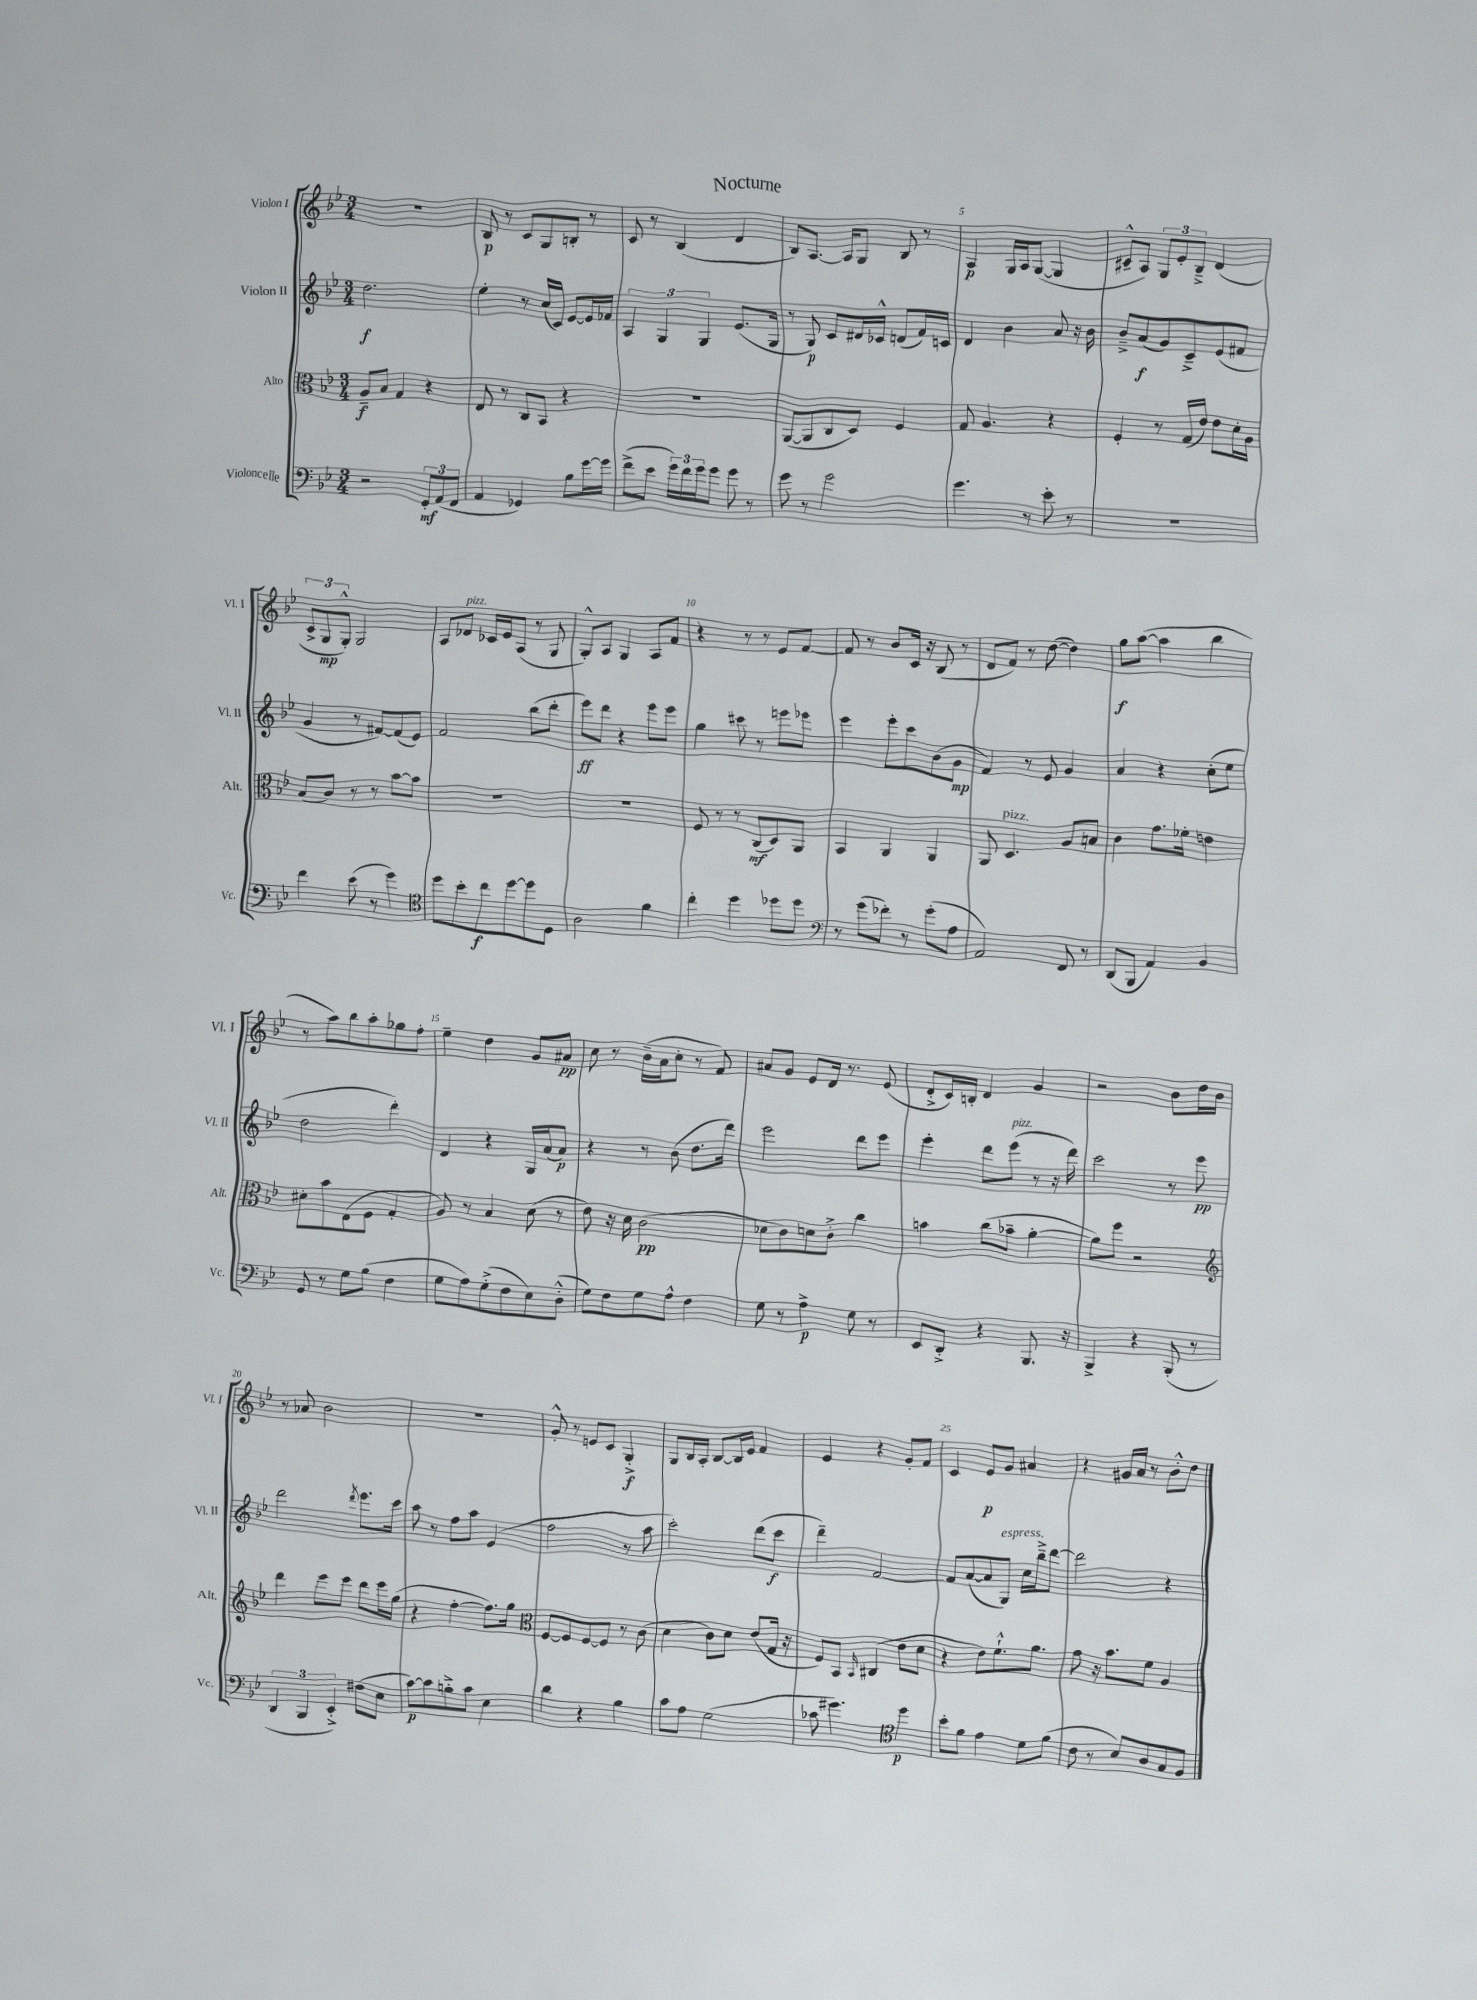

**kern	**dynam	**kern	**dynam	**kern	**dynam	**kern	**dynam
*part4	*part4	*part3	*part3	*part2	*part2	*part1	*part1
*staff4	*staff4	*staff3	*staff3	*staff2	*staff2	*staff1	*staff1
*I"Violoncelle	*	*I"Alto	*	*I"Violon II	*	*I"Violon I	*
*I'Vc.	*	*I'Alt.	*	*I'Vl. II	*	*I'Vl. I	*
*clefF4	*	*clefC3	*	*clefG2	*	*clefG2	*
*k[b-e-]	*	*k[b-e-]	*	*k[b-e-]	*	*k[b-e-]	*
*M3/4	*	*M3/4	*	*M3/4	*	*M3/4	*
=1	=1	=1	=1	=1	=1	=1	=1
2r	.	8A~/L	f	2.dd\	f	2.r	.
.	.	8B-/J	.	.	.	.	.
.	.	4G/	.	.	.	.	.
12GG'/L	mf	4r	.	.	.	.	.
(12AA/	.	.	.	.	.	.	.
12FF/J	.	.	.	.	.	.	.
=2	=2	=2	=2	=2	=2	=2	=2
4AA/	.	8E-/	.	4ee-'\	.	8B-/	p
.	.	8r	.	.	.	8r	.
4GG-X/)	.	8C/L	.	8r	.	8c/L	.
.	.	8BB-/J	.	(16cc/LL	.	8G/	.
.	.	.	.	16c/JJ)	.	.	.
8B-\L	.	4r	.	[8e-/L	.	8Bn'/J	.
[16g\L	.	.	.	16e-/L]	.	8r	.
16g\JJ]	.	.	.	16f-X/JJ	.	.	.
=3	=3	=3	=3	=3	=3	=3	=3
(8f^\L	.	2.r	.	6A/	.	8c/	.
8e-\J	.	.	.	.	.	8r	.
.	.	.	.	6G/	.	.	.
24g\LL)	.	.	.	.	.	(4B-/	.
24f\	.	.	.	.	.	.	.
24g\J	.	.	.	6G/	.	.	.
8g\J	.	.	.	.	.	.	.
8g\	.	.	.	(8.e-/L	.	4d/	.
8r	.	.	.	.	.	.	.
.	.	.	.	16G/Jk	.	.	.
=4	=4	=4	=4	=4	=4	=4	=4
8g\	.	([8AA/L	.	8r	.	8B-/L)	.
8r	.	8AA/]	.	8G/)	p	[8.A/J	.
2g\	.	8C/	.	8c/L	.	.	.
.	.	.	.	.	.	16A/KL]	.
.	.	8D/J)	.	16d#X/L	.	8G/J	.
.	.	.	.	16c-X^^/JJ	.	.	.
.	.	4F/	.	(8dn/L	.	8B-/	.
.	.	.	.	16f/L)	.	8r	.
.	.	.	.	16cn/JJ	.	.	.
=5	=5	=5	=5	=5	=5	=5	=5
4.g\	.	8G/	.	4d/	.	4A/	p
.	.	4.A/	.	.	.	.	.
.	.	.	.	4b-\	.	16G/LL	.
.	.	.	.	.	.	16A/J	.
8r	.	.	.	.	.	([8G/J	.
8e-'\	.	4r	.	8a/	.	4G/]	.
8r	.	.	.	16r	.	.	.
.	.	.	.	16b-\	.	.	.
=6	=6	=6	=6	=6	=6	=6	=6
2.r	.	4F'/	.	8b-~^/L	.	8c#X~^^/L	.
.	.	.	.	(8a/	f	8A/J)	.
.	.	8r	.	8g/)	.	12G/L	.
.	.	.	.	.	.	12e-'/	.
.	.	(16G/LL	.	8c~^/	.	.	.
.	.	.	.	.	.	12B-~^/J	.
.	.	16e-/JJ)	.	.	.	.	.
.	.	8e-\L	.	(8e-/	.	(4d/	.
.	.	16d'\L	.	8f#X/J	.	.	.
.	.	16A\JJ	.	.	.	.	.
!!LO:LB:g=z
=7	=7	=7	=7	=7	=7	=7	=7
4f\	.	(8B-/L	.	4g/	.	12c^/L	.
.	.	.	.	.	.	12G/	mp
.	.	8c/J)	.	.	.	.	.
.	.	.	.	.	.	12G'^^/J)	.
(8e-\	.	8r	.	8r	.	2G/	.
8r	.	8r	.	[8f#X/L)	.	.	.
4g\)	.	[8b-\L	.	(8f#/]	.	.	.
.	.	8b-\J]	.	8e-/J)	.	.	.
=8	=8	=8	=8	=8	=8	=8	=8
*clefC4	*	*	*	*	*	*	*
8dd\L	.	2.r	.	2f/	.	8A/L	.
!	!	!	!	!	!	!LO:TX:a:i:t=pizz.	!
8b-'\	.	.	.	.	.	8d-X/J	.
8cc\	f	.	.	.	.	16c-X/LL	.
.	.	.	.	.	.	16e-/J	.
[8dd\	.	.	.	.	.	(8A/J	.
8dd\]	.	.	.	(8bb-\L	.	8r	.
8D\J	.	.	.	8ddd'\J	.	8G/	.
=9	=9	=9	=9	=9	=9	=9	=9
2A\	.	2.r	.	8eee-\L)	ff	8G'^^/L)	.
.	.	.	.	8ddd\J	.	8A/J	.
.	.	.	.	4r	.	4G/	.
4f\	.	.	.	8eee-\L	.	8A/L	.
.	.	.	.	8eee-\J	.	8f/J	.
=10	=10	=10	=10	=10	=10	=10	=10
4cc'\	.	8F/	.	4gg\	.	4r	.
.	.	8r	.	.	.	.	.
4dd\	.	8r	.	8ccc#X\	.	8r	.
.	.	(8C/L	mf	8r	.	8r	.
8dd-X\L	.	8D/)	.	8eeen\L	.	8e-/L	.
8dd-\J	.	8AA/J	.	8eee-X\J	.	[8f/J	.
=11	=11	=11	=11	=11	=11	=11	=11
*clefF4	*	*	*	*	*	*	*
8r	.	4BB-/	.	4eee-\	.	8f/]	.
(8g\L	.	.	.	.	.	8r	.
8f-X'\J)	.	4AA/	.	8eee-'\L	.	8b-/L	.
8r	.	.	.	8ccc\	.	16c/Jk	.
.	.	.	.	.	.	16r	.
(8g'\L	.	4AA/	.	(8b-\	.	(8B-/	.
8A\J	.	.	.	8g\J	mp	8r	.
=12	=12	=12	=12	=12	=12	=12	=12
2AA/)	.	8AA/	.	4f/)	.	8d/L	.
!	!	!LO:TX:a:i:t=pizz.	!	!	!	!	!
.	.	4.D/	.	.	.	8f/J)	.
.	.	.	.	8r	.	8r	.
.	.	.	.	8e-/	.	([8dd\	.
8FF/	.	8A/L	.	4g/	.	4dd\])	.
8r	.	8Bn/J	.	.	.	.	.
=13	=13	=13	=13	=13	=13	=13	=13
(8DD/L	.	4c\	.	4a/	.	8gg\L	f
8BBB-/J	.	.	.	.	.	([8aa\J	.
4AA/)	.	8.g\L	.	4r	.	4aa\]	.
.	.	16f-X'\Jk	.	.	.	.	.
4BB-/	.	4en\	.	(8cc'\L	.	4bb-\	.
.	.	.	.	8ee-\J	.	.	.
!!LO:LB:g=z
=14	=14	=14	=14	=14	=14	=14	=14
8GG/	.	8d#X'\L	.	2dd\	.	8r	.
8r	.	8b-\	.	.	.	8aa\L)	.
8G\L	.	(8E-\	.	.	.	8bb-\	.
(8B-\J	.	8F\J	.	.	.	8aa'\	.
4F\	.	4G'/	.	4ddd'\)	.	8gg-X\	.
.	.	.	.	.	.	8ff'\J	.
=15	=15	=15	=15	=15	=15	=15	=15
8G\L	.	8A/)	.	4d/	.	4ee-~\	.
8A\)	.	8r	.	.	.	.	.
(8G'^\	.	4B-/	.	4r	.	4dd\	.
8F\	.	.	.	.	.	.	.
8E-\)	.	(8d\	.	16G/LL	.	8g/L	.
.	.	.	.	(16a/J	.	.	.
(8D'^^\J	.	8r	.	8a/J)	p	8a#X/J	pp
=16	=16	=16	=16	=16	=16	=16	=16
8G\L)	.	8e-\)	.	4r	.	8cc\	.
8F\	.	16r	.	.	.	8r	.
.	.	16d\	.	.	.	.	.
8G\	.	(2c\	pp	8r	.	(16b-~\LL	.
.	.	.	.	.	.	16a\J	.
8A^^\J	.	.	.	(8b-\	.	8cc'\J	.
4F\	.	.	.	8.dd\L	.	8r	.
.	.	.	.	.	.	8f/)	.
.	.	.	.	16ddd\Jk)	.	.	.
=17	=17	=17	=17	=17	=17	=17	=17
8G\	.	8d-X\L	.	2eee-\	.	8a#X/L	.
8r	.	8c\)	.	.	.	8g/J	.
4A^\	p	8dn\	.	.	.	8e-/L	.
.	.	8c'^\J	.	.	.	16d/Jk	.
.	.	.	.	.	.	8.r	.
8G\	.	4cc\	.	8ddd\L	.	.	.
8r	.	.	.	8eee-\J	.	(8e-/	.
=18	=18	=18	=18	=18	=18	=18	=18
8EE-/L	.	4bn\	.	4eee-'\	.	8d'^/L	.
8DD'^/J	.	.	.	.	.	16c/L)	.
.	.	.	.	.	.	16Bn'/JJ	.
4r	.	(8cc\L	.	8ddd\L	.	4d/	.
!	!	!	!	!LO:TX:a:i:t=pizz.	!	!	!
.	.	8b-X~\J	.	(8eee-\J	.	.	.
8.BBB-/	.	[4a'\	.	8r	.	4g/	.
.	.	.	.	16r	.	.	.
16r	.	.	.	16ddd\)	.	.	.
=19	=19	=19	=19	=19	=19	=19	=19
4BBB-^/	.	8a\L])	.	2ccc\	.	2r	.
.	.	8ff\J	.	.	.	.	.
4r	.	2r	.	.	.	.	.
(8BBB-'/	.	.	.	8r	.	8b-\L	.
8r	.	.	.	8eee-\	pp	16dd\L	.
.	.	.	.	.	.	16b-\JJ	.
!!LO:LB:g=z
=20	=20	=20	=20	=20	=20	=20	=20
*	*	*clefG2	*	*	*	*	*
6DD/	.	4ddd\	.	2ddd\	.	8r	.
.	.	.	.	.	.	8a-X/	.
6BBB-/	.	.	.	.	.	.	.
.	.	8eee-\L	.	.	.	2b-\	.
6EE-'^/)	.	.	.	.	.	.	.
.	.	8eee-\J	.	.	.	.	.
.	.	.	.	8qddd/	.	.	.
(8F#X\L	.	8ddd\L	.	8.eee-\L	.	.	.
8E-\J	.	16eee-\L	.	.	.	.	.
.	.	(16gg\JJ	.	16ccc\Jk	.	.	.
=21	=21	=21	=21	=21	=21	=21	=21
[8c\L)	p	4r	.	8aa\	.	2.r	.
8c\]	.	.	.	8r	.	.	.
8Bn'^\	.	[4ff'\	.	8ff\L	.	.	.
8c\J	.	.	.	8aa\J	.	.	.
4E-\	.	8.ff\L])	.	(4e-/	.	.	.
.	.	16gg\Jk	.	.	.	.	.
=22	=22	=22	=22	=22	=22	=22	=22
*	*	*clefC3	*	*	*	*	*
4d\	.	[8F/L	.	2ff\	.	8g'^^/	.
.	.	8F/]	.	.	.	8r	.
4r	.	[8F/	.	.	.	8en/L	.
.	.	8F/J]	.	.	.	8c/J	.
4B-\	.	8r	.	8r	.	4G'^/	f
.	.	(8c\	.	8aa\	.	.	.
=23	=23	=23	=23	=23	=23	=23	=23
8c\L	.	4d\	.	2ccc'\)	.	8G/L	.
8A\J	.	.	.	.	.	16B-/L	.
.	.	.	.	.	.	16A'/JJ	.
(2G\	.	8c\L)	.	.	.	[8B-/L	.
.	.	8d\J	.	.	.	16B-/L]	.
.	.	.	.	.	.	16e-/JJ	.
.	.	(8e-/L	.	(8ddd\L	.	4f/	.
.	.	16G/Jk	.	8ccc\J	f	.	.
.	.	16r	.	.	.	.	.
=24	=24	=24	=24	=24	=24	=24	=24
8c-X\	.	8F/L)	.	4ddd~\)	.	4e-/	.
4.g#X\)	.	8BB-/J	.	.	.	.	.
.	.	16qqBB-/	.	.	.	.	.
.	.	(4C#X/	.	[2f/	.	4r	.
*clefC4	*	*	*	*	*	*	*
4dd\	p	8e-\L	.	.	.	8g'/L	.
.	.	8d\J	.	.	.	8f/J	.
=25	=25	=25	=25	=25	=25	=25	=25
8b-'\L	.	4r	.	8f/L]	.	4c/	.
8f\J	.	.	.	([8a/	.	.	.
4e-\	.	8e-\L)	.	8a/]	.	8e-/L	p
!	!	!	!	!LO:TX:a:i:t=espress.	!	!	!
.	.	8.f`^^\	.	8G/J)	.	8g/J	.
8d\L	.	.	.	16cc\LL	.	4a#X/	.
.	.	8.a\J	.	16bb-~^\J	.	.	.
(8f\J	.	.	.	[8ddd\J	.	.	.
=26	=26	=26	=26	=26	=26	=26	=26
8c\	.	8g\	.	2ddd\]	.	4r	.
8r	.	16r	.	.	.	.	.
.	.	8.b-\L	.	.	.	.	.
8B-/L)	.	.	.	.	.	16g#X/LL	.
.	.	.	.	.	.	16a/JJ	.
8A/	.	8f\J	.	.	.	8r	.
8G/	.	4A/	.	4r	.	8b-'^^\L	.
8F/J	.	.	.	.	.	8dd\J	.
==	==	==	==	==	==	==	==
*-	*-	*-	*-	*-	*-	*-	*-
